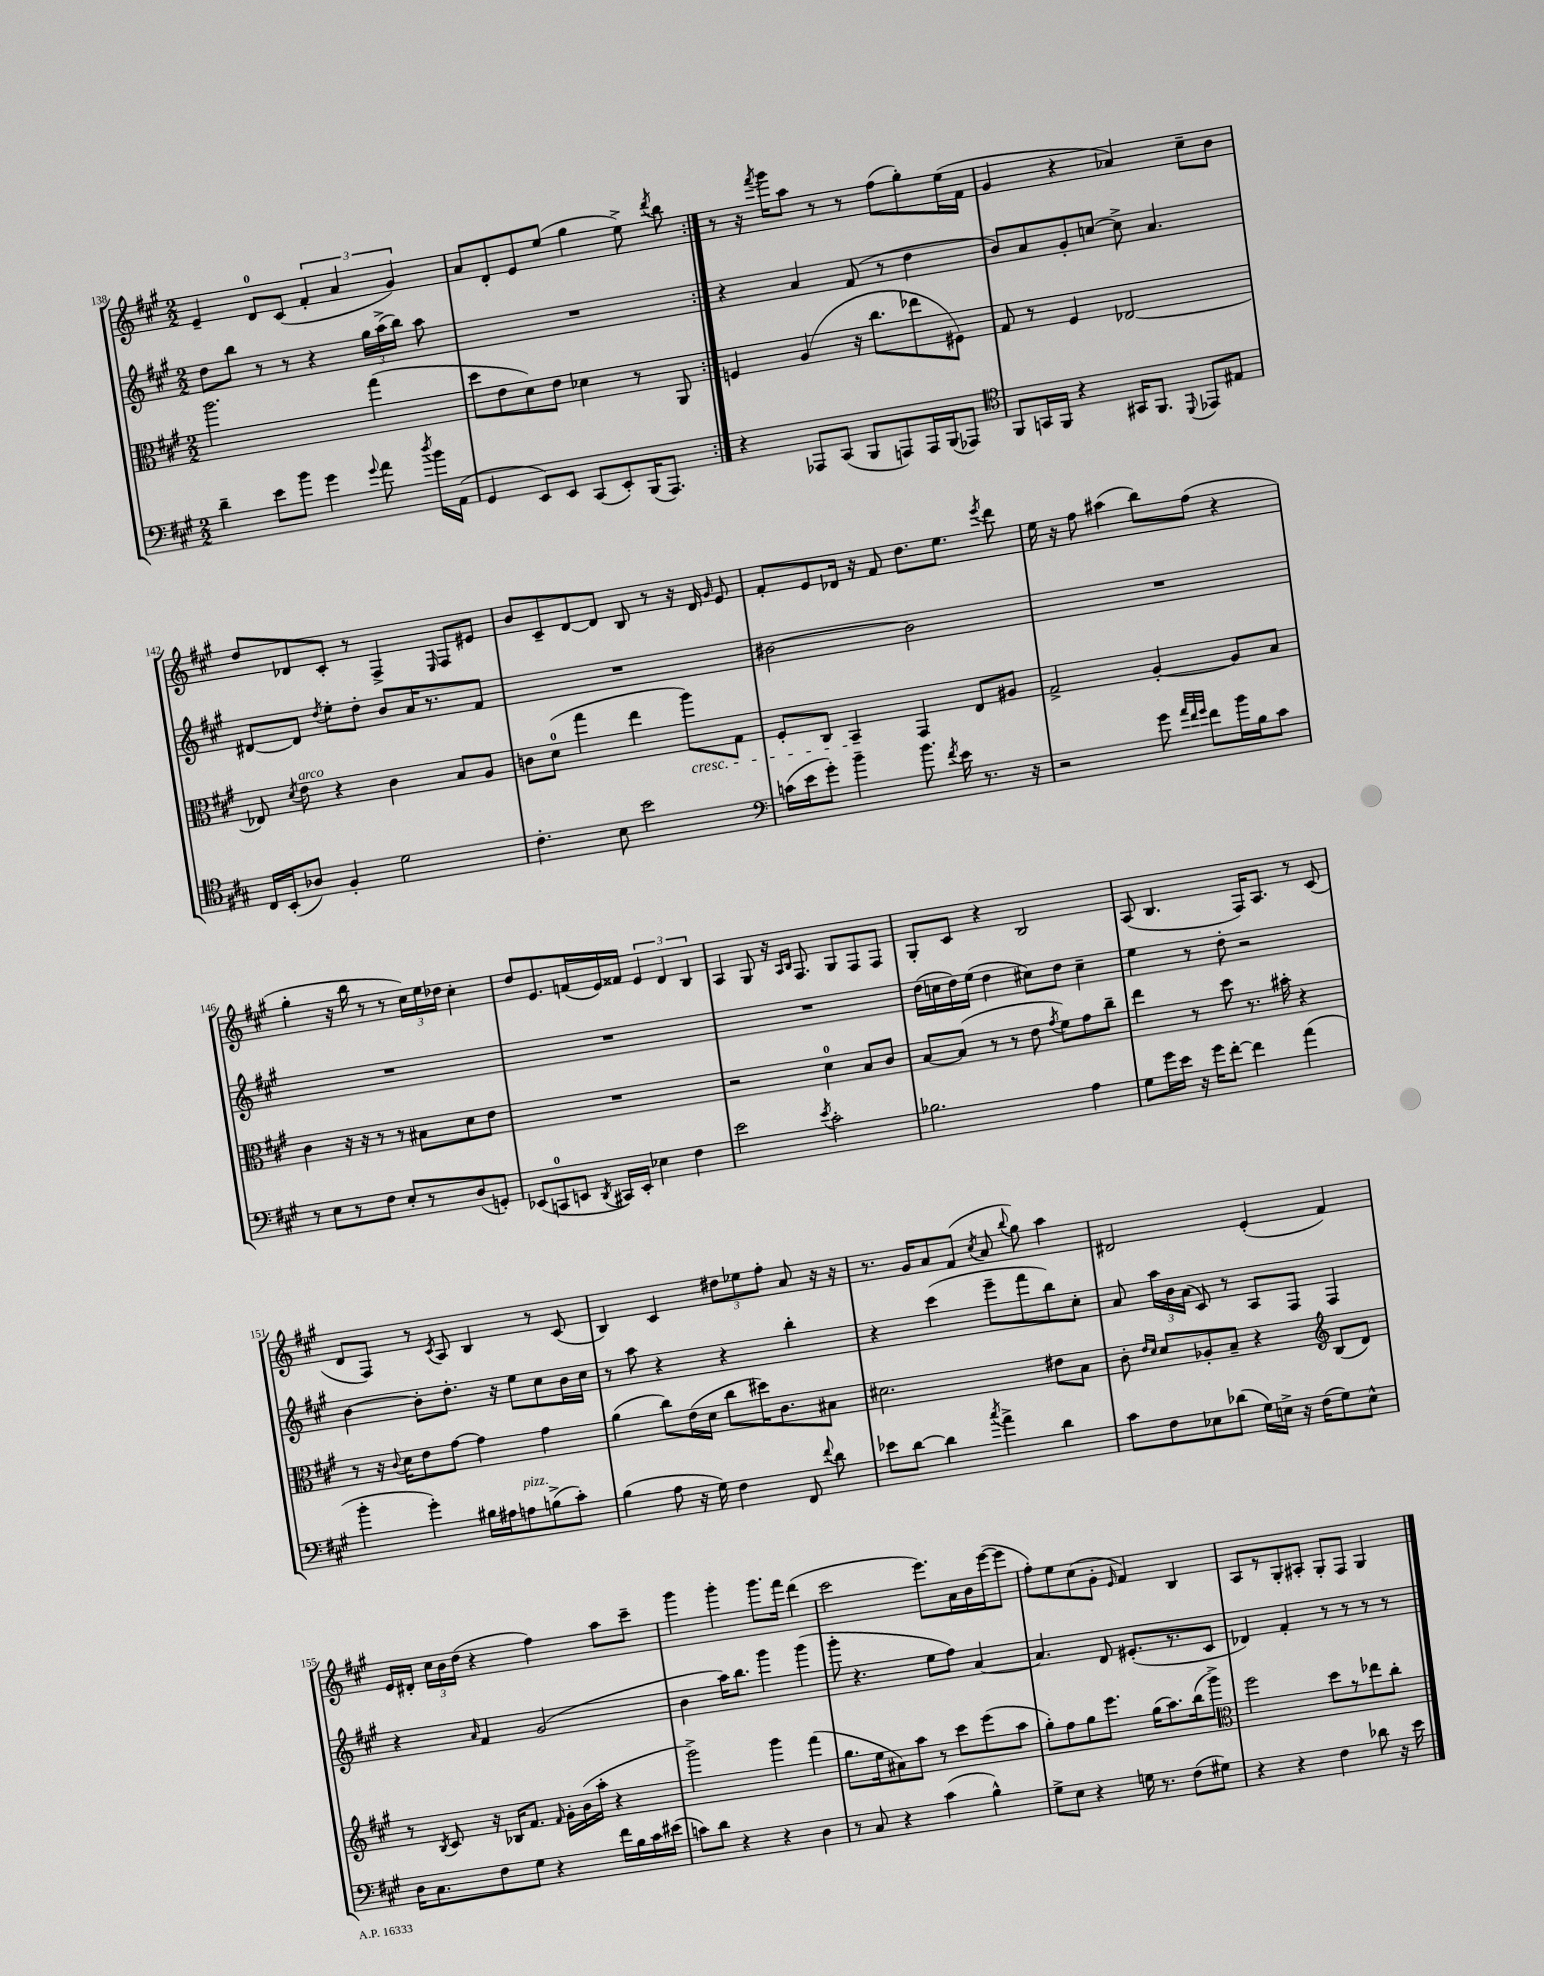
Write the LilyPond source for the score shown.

<<
\new StaffGroup <<
\new Staff = "s0" {
    \clef treble \key a \major \numericTimeSignature \time 2/2
    \autoBeamOff \repeat volta 2 { e'4-- d'8[-0 cis'8]( \tuplet 3/2 { fis'4-. a'4 gis'4) } |
    a'8[ d'8-. e'8 e''8]( gis''4 e''8->) \acciaccatura { d'''8 } b''8 | }
    r8 r16 \acciaccatura { fis'''8 } gis'''16[ a''8] r8 r8 fis''8[( gis''8-.) e''16( fis'16] |
    gis'4 r4 aes'4) cis''8[-- b'8] |
    d''8[ des'8 cis'8]-. r8 fis4-> \grace { e16 } fis8[ eis'8] |
    b'8[ cis'8-- d'8~ d'8] b8 r8 r16 d'16 \grace { gis'16 } e'8 |
    fis'8[-. e'8 des'16] r16 fis'8 d''8.[ e''8.] \acciaccatura { e'''8 } d'''8 |
    e''16 r16 fis''8 ais''4( b''8[) fis''8]( r4 |
    gis''4-. r16 b''16 r8 r8 \tuplet 3/2 { cis''16[) e''16 des''16] } cis''4-. |
    d''8[ e'8. f'16( e'16) fisis'16] \tuplet 3/2 { e'4 d'4 b4 } |
    a4 gis8 r16 \grace { a16[ b16] } fis8. gis8[ fis8 fis8] |
    gis8[-. cis'8] r4 b2 |
    a8( b4. fis16[) a8.] r8 cis'8( |
    d'8[ fis8]) r8 \acciaccatura { cis'8 } a8 b4 r8 cis'8( |
    b4) cis'4 \tuplet 3/2 { dis''8[ ees''8 fis''8]-. } a'8 r16 r16 |
    r8. gis'16[ a'8 fis'8]( \acciaccatura { cis''8 } a'8 \appoggiatura { b''8 } gis''8) a''4 |
    dis'2 e'4-.( fis'4) |
    e'16[ dis'16]-. \tuplet 3/2 { cis''16[ b'16 d''16]( } r4 fis''4) a''8[ cis'''8]-- |
    gis'''4 gis'''4-. gis'''8.[ fis'''16] d'''4( |
    cis'''2 e'''8.[) a'16 b'16 e'''16~( e'''8] |
    fis''8[-.) e''8 cis''8( gis'8]-. \grace { e'16 } fis'4) b4 |
    a8[ r8 gis8-. ais8]-. gis8[-. fis8] gis4 \bar "|." |
}
\new Staff = "s1" {
    \clef treble \key a \major \numericTimeSignature \time 2/2
    \autoBeamOff \repeat volta 2 { d''8[ b''8] r8 r8 r4 \tuplet 3/2 { gis''16[ a''16->( b''16]) } a''8 |
    R1 | }
    r4 a'4 fis'8( r8 d''4 |
    b'8[) a'8 gis'8-. c''8]~ c''8-> a'4. |
    dis'8[~ dis'8] \acciaccatura { d''8 } e''8[-. d''8]-. b'8[ a'16 r8. fis'8] |
    R1 |
    bis'2~ bis'2 |
    R1 |
    R1 |
    R1 |
    R1 |
    d''16[( c''16 d''16) e''16]( d''4 cis''8[) d''8] cis''4-- |
    e''4 r8 d''8-. r2 |
    b'4~ b'8[-. d''8.]-. r16 e''8[ cis''8 b'16 cis''16] |
    r8 a''8 r4 r4 b''4-. |
    r4 cis'''4( e'''8[-- fis'''8 b''8) cis''8]-. |
    a'8 \tuplet 3/2 { a''16[ b'16 a'16]( } cis'8) r8 a8[ fis8] fis4 |
    r4 \grace { a'16 } fis'4 gis'2( |
    b'4 a''16[) b''8.] gis'''4 gis'''4( |
    gis'''8-. r4. e''8[ fis''8]) a'4~ |
    a'4. d'8 eis'8.[-.( r8. cis'8] |
    des'4) fis'4-. r8 r8 r8 r8 \bar "|." |
}
\new Staff = "s2" {
    \clef alto \key a \major \numericTimeSignature \time 2/2
    \autoBeamOff \repeat volta 2 { a''2. gis''4( |
    d''8[ e'8 d'8) e'8] des'4 r8 a,8 | }
    f4 a4( r16 cis''8.[ ees''8 fis8]) |
    gis8 r8 fis4 ees2~ |
    ees8 \acciaccatura { d'8 } e'8^\markup { \italic "arco" } r4 cis'4 b8[ a8] |
    c'8[ d'8]-0( gis''4 e''4 a''8[\cresc) gis8] |
    fis8[-. cis8] b,4--\! gis,4 e8[ ais8] |
    gis2-> a4~-. a8[ b8] |
    cis'4 r16 r16 r8 r8 bis8[ d'8 e'8] |
    R1 |
    r2 d'4-0 b8[ cis'8] |
    b8[~ b8]( r8 r8 e'8 \acciaccatura { gis'8 } fis'8[) gis'8 cis''8]-- |
    e''4 r8 d''8 r8. bis'16-. r4 |
    r8 r16 \appoggiatura { cis'8 } d'16[ e'8 gis'8]~ gis'4 gis'4 |
    a'4( cis''8[) e'16( d'16] cis''8[ dis''16) cis'8. bis8] |
    dis'2. eis'8[ b8] |
    cis'8-. \grace { e'16[ d'16] } d'8[ aes8-. b8]-- r4 \clef treble b8[( d'8]) |
    r8 \acciaccatura { b8 } cis'8 r16 bes16[ fis'8.] \grace { fis'16 } gis'16[-. b'16( a''16]-. r4 |
    gis'''2->) gis'''4 fis'''4( |
    gis''8.[ e''16 ais'8) a''8] r8 cis'''8[ e'''8( a''8] |
    gis''8[-.) fis''8 gis''8 e'''8.] gis''16[( a''8.) b''16( gis'''8]->) |
    \clef alto fis''2 d''8[ r8 ees''8 cis''8]-. \bar "|." |
}
\new Staff = "s3" {
    \clef bass \key a \major \numericTimeSignature \time 2/2
    \autoBeamOff \repeat volta 2 { d'4-- e'8[ b'8] gis'4 \appoggiatura { gis'8 } a'8 \acciaccatura { d''8 } b'16[ a,16]( |
    gis,4 e,8[) e,8] cis,8[( e,8-.) b,,16( a,,8.]) | }
    r4 aes,,8[ cis,8]( b,,8[ a,,8) a,,16 b,,16( aes,,8]) |
    \clef tenor fis,8[ g,16 fis,16] r4 gis,16[ fis,8.] \appoggiatura { d,8 } ees,8[ eis8] |
    cis16[ b,16-.( aes8]) fis4-. d'2 |
    cis'4.-. b8 b'2 |
    \clef bass c'16[( e'16 gis'8]-.) b'4-- b'8. \acciaccatura { fis'8 } e'16 r8. r16 |
    r2 gis'8 \grace { a'32[ fis'32 gis'32] } fis'8[ b'16 b16 cis'8] |
    r8 e8[ r8 fis8] e8[-. r8 d8( g,8]-.) |
    ees,8[( c,8-0 e,8] \acciaccatura { d,8 } cis,16[) e,16]-. ees4 fis4 |
    e'2 \acciaccatura { e'8 } cis'2-. |
    bes2. a4 |
    gis8[ gis'16 e'16] r16 gis'16[ fis'8]~-. fis'4 a'4( |
    b'4-. gis'4-.) bis16[ ais16 a8^\markup { \italic "pizz." } b8->( cis'8]-.) |
    b4( a8 r16 gis16) fis4 fis,8 \appoggiatura { fis'8 } d'8 |
    ees'8[ d'8]~ d'4 \acciaccatura { cis''8 } a'4-> d'4 |
    cis'8[ fis8 ees8 des'8]( gis16[) e16]-> r16 fis16[( gis8) e8]-^ |
    d16[ cis8. fis8 gis8] r4 fis'16[ b16 cis'16 eis'16]( |
    c'8[) d'8] r4 r4 d4 |
    r8 cis8 r4 cis'4( b4-^) |
    gis8[-> e8] r4 g16 r8. fis8[( gis8]) |
    r4 r4 fis4 des'8 r16 e'16 \bar "|." |
}
>>
>>
\layout { \context { \Score currentBarNumber = #138 } }
